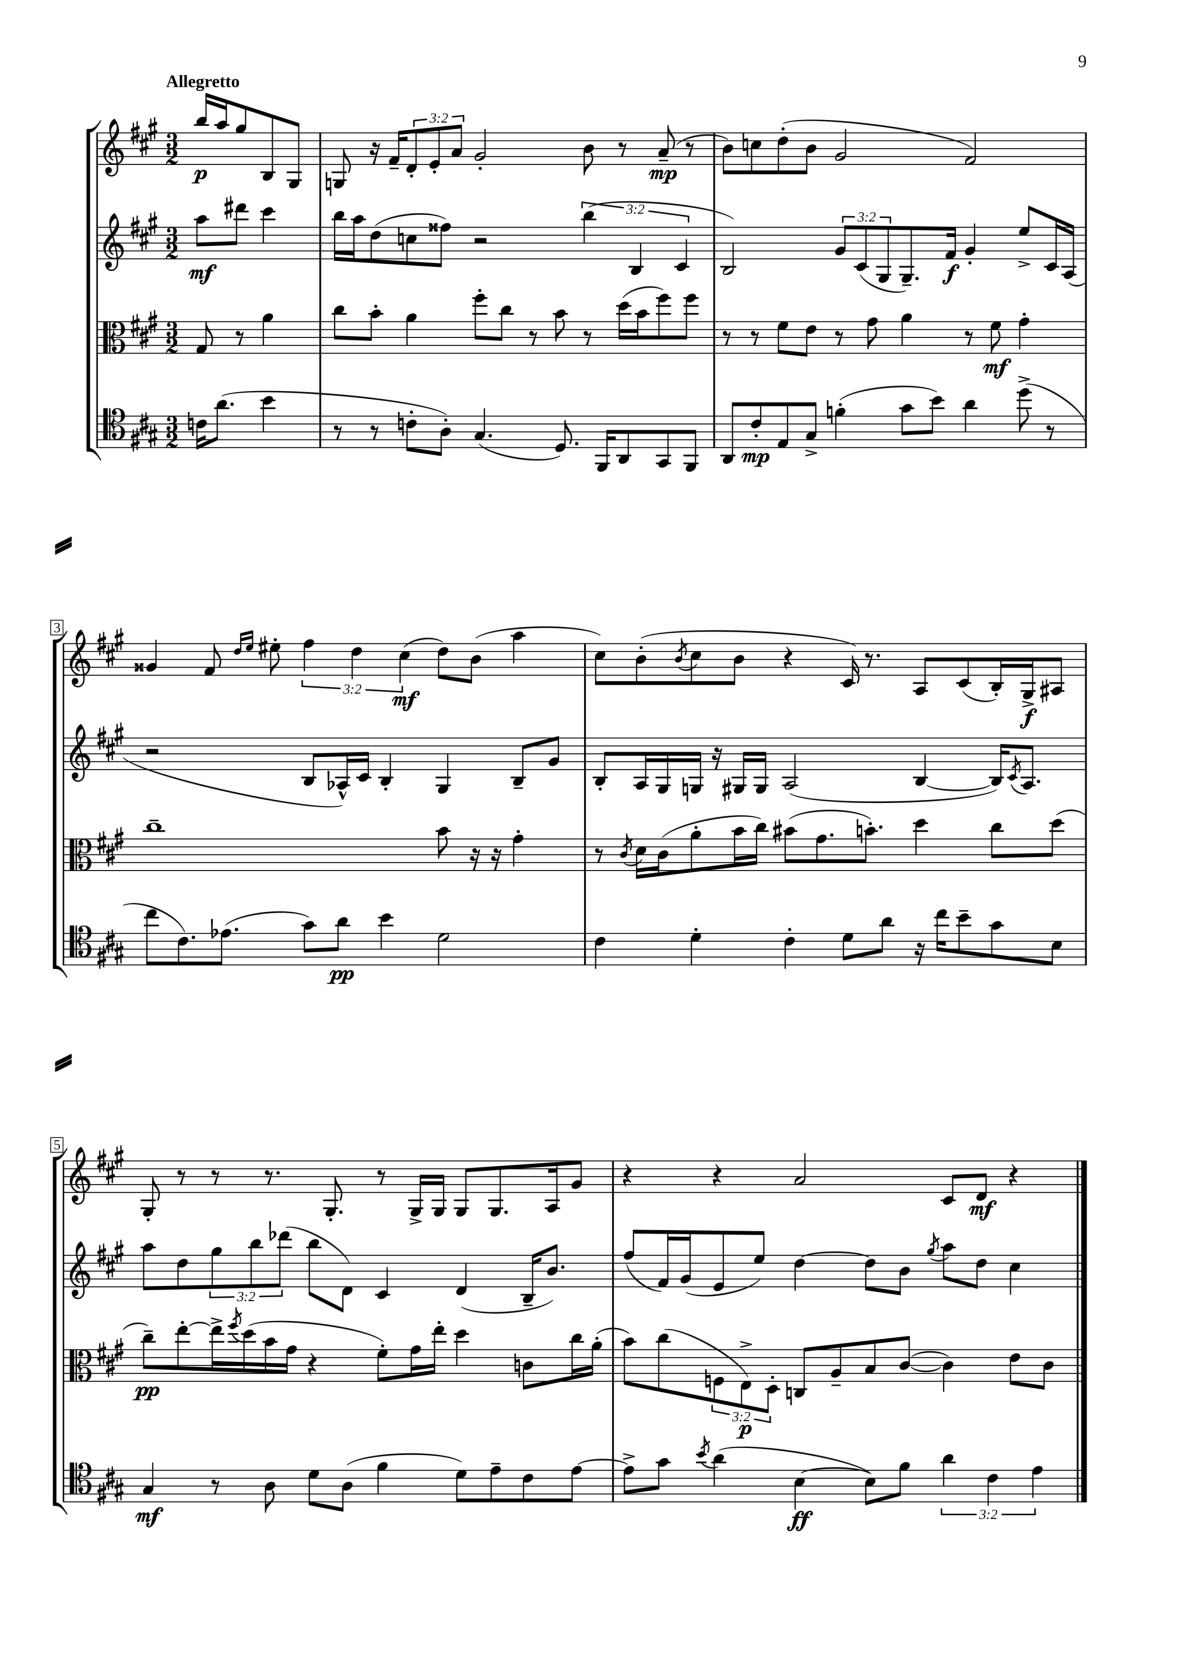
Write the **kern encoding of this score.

**kern	**dynam	**kern	**dynam	**kern	**dynam	**kern	**dynam
*part4	*part4	*part3	*part3	*part2	*part2	*part1	*part1
*staff4	*staff4	*staff3	*staff3	*staff2	*staff2	*staff1	*staff1
*clefC4	*	*clefC3	*	*clefG2	*	*clefG2	*
*k[f#c#g#]	*	*k[f#c#g#]	*	*k[f#c#g#]	*	*k[f#c#g#]	*
*M3/2	*	*M3/2	*	*M3/2	*	*M3/2	*
=	=	=	=	=	=	=	=
!	!	!	!	!	!	!LO:TX:a:B:t=Allegretto	!
16cn\KL	.	8G#/	.	8aa\L	mf	16bb/LL	p
(8.a\J	.	.	.	.	.	16aa/J	.
.	.	8r	.	8ddd#X\J	.	8gg#/	.
4b\	.	4a\	.	4ccc#\	.	8B/	.
.	.	.	.	.	.	8G#/J	.
=1	=1	=1	=1	=1	=1	=1	=1
8r	.	8cc#\L	.	16bb\LL	.	8Gn/	.
.	.	.	.	16aa\J	.	.	.
8r	.	8b'\J	.	(8dd\	.	16r	.
.	.	.	.	.	.	16f#~/KL	.
8cn'\L	.	4a\	.	8ccn\	.	12d'/	.
.	.	.	.	.	.	12e'/	.
8A'\J)	.	.	.	8ff##X\J)	.	.	.
.	.	.	.	.	.	12a/J	.
(4.G#/	.	8ff#'\L	.	2r	.	2g#'/	.
.	.	8cc#\J	.	.	.	.	.
.	.	8r	.	.	.	.	.
8.D/)	.	8b\	.	.	.	.	.
.	.	8r	.	(6bb\	.	8b\	.
16FF#/KL	.	.	.	.	.	.	.
8AA/	.	(16dd\LL	.	.	.	8r	.
.	.	.	.	6B/	.	.	.
.	.	16b\J	.	.	.	.	.
8GG#/	.	8ff#\)	.	.	.	(8a~/	mp
.	.	.	.	6c#/	.	.	.
8FF#/J	.	8ff#\J	.	.	.	8r	.
=2	=2	=2	=2	=2	=2	=2	=2
8AA/L	.	8r	.	2B/)	.	8b\L)	.
8c#'/	mp	8r	.	.	.	8ccn\	.
8E/	.	8f#\L	.	.	.	(8dd'\	.
8G#^/J	.	8e\J	.	.	.	8b\J	.
(4fn'\	.	8r	.	12g#/L	.	2g#/	.
.	.	.	.	(12c#/	.	.	.
.	.	8g#\	.	.	.	.	.
.	.	.	.	12G#/	.	.	.
8g#\L	.	4a\	.	8.G#~/)	.	.	.
8b\J)	.	.	.	.	.	.	.
.	.	.	.	16f#/Jk	f	.	.
4a\	.	8r	.	4g#'/	.	2f#/)	.
.	.	8f#\	mf	.	.	.	.
(8dd^\	.	4g#'\	.	8ee^/L	.	.	.
8r	.	.	.	16c#/L	.	.	.
.	.	.	.	(16A/JJ	.	.	.
!!LO:LB:g=z
=3	=3	=3	=3	=3	=3	=3	=3
8cc#\L	.	1cc#~	.	2r	.	4g##X/	.
8.c#\)	.	.	.	.	.	.	.
.	.	.	.	.	.	8f#/	.
(8.e-X\J	.	.	.	.	.	.	.
.	.	.	.	.	.	16qqdd/LL	.
.	.	.	.	.	.	16qqee/JJ	.
.	.	.	.	.	.	8ee#X'\	.
8g#\L)	.	.	.	8B/L	.	6ff#\	.
8a\J	pp	.	.	16A-X^^/L)	.	.	.
.	.	.	.	.	.	6dd\	.
.	.	.	.	16c#/JJ	.	.	.
4b\	.	.	.	4B'/	.	.	.
.	.	.	.	.	.	(6cc#\	mf
2d\	.	8b\	.	4G#/	.	8dd\L)	.
.	.	16r	.	.	.	(8b\J	.
.	.	16r	.	.	.	.	.
.	.	4g#'\	.	8B~/L	.	4aa\	.
.	.	.	.	8g#/J	.	.	.
=4	=4	=4	=4	=4	=4	=4	=4
4c#\	.	8r	.	8B'/L	.	8cc#\L)	.
.	.	8qc#/	.	.	.	.	.
.	.	16d\LL	.	16A/L	.	(8b'\	.
.	.	(16c#\J	.	16G#/	.	.	.
.	.	.	.	.	.	8qb/	.
4d'\	.	8a'\	.	16Gn/JJ	.	8cc#\	.
.	.	.	.	16r	.	.	.
.	.	16b\L	.	16G#X/LL	.	8b\J	.
.	.	16cc#\JJ)	.	16G#/JJ	.	.	.
4c#'\	.	(8b#X\L	.	(2A/	.	4r	.
.	.	8.g#\	.	.	.	.	.
8d\L	.	.	.	.	.	16c#/)	.
.	.	8.bn'\J)	.	.	.	8.r	.
8a\J	.	.	.	.	.	.	.
16r	.	4dd\	.	[4B/	.	8A/L	.
16cc#\KL	.	.	.	.	.	.	.
8b~\	.	.	.	.	.	(8c#/	.
8g#\	.	8cc#\L	.	16B/KL])	.	16B'/L)	.
.	.	.	.	8qc#/	.	.	.
.	.	.	.	8.A/J	.	16G#^/J	f
8B\J	.	(8dd\J	.	.	.	8A#X/J	.
!!LO:LB:g=z
=5	=5	=5	=5	=5	=5	=5	=5
4G#/	mf	8cc#~\L)	pp	8aa\L	.	8G#'/	.
.	.	[8ee'\	.	8dd\	.	8r	.
8r	.	16ee^\L]	.	12gg#\	.	8r	.
.	.	8qff#/	.	.	.	.	.
.	.	(16dd\	.	.	.	.	.
.	.	.	.	12bb\	.	.	.
8A\	.	16b\	.	.	.	8.r	.
.	.	.	.	(12ddd-X\J	.	.	.
.	.	16g#\JJ	.	.	.	.	.
8d\L	.	4r	.	8bb\L	.	.	.
.	.	.	.	.	.	8.G#'/	.
(8A\J	.	.	.	8d\J)	.	.	.
4f#\	.	8f#'\L)	.	4c#/	.	8r	.
.	.	16g#\L	.	.	.	16G#^/LL	.
.	.	16ee'\JJ	.	.	.	16G#/JJ	.
8d\L)	.	4dd\	.	(4d/	.	8G#/L	.
8e~\	.	.	.	.	.	8.G#/	.
8c#\	.	8cn\L	.	16B~/KL	.	.	.
.	.	.	.	8.b/J)	.	16A/k	.
[8e\J	.	16cc#\L	.	.	.	8g#/J	.
.	.	(16a'\JJ	.	.	.	.	.
=6	=6	=6	=6	=6	=6	=6	=6
8e^\L]	.	8b\L)	.	(8ff#/L	.	4r	.
8g#\J	.	(8cc#\	.	16f#/L)	.	.	.
.	.	.	.	(16g#/J	.	.	.
8qb/	.	.	.	.	.	.	.
(4a\	.	12Fn\	.	8e/	.	4r	.
.	.	12E^\)	p	.	.	.	.
.	.	.	.	8ee/J)	.	.	.
.	.	12D'\J	.	.	.	.	.
[4B\	ff	8Cn/L	.	[4dd\	.	2a/	.
.	.	8A~/	.	.	.	.	.
8B\L])	.	8B/	.	8dd\L]	.	.	.
8f#\J	.	([8c#/J	.	8b\J	.	.	.
.	.	.	.	8qgg#/	.	.	.
6a\	.	4c#\])	.	8aa\L	.	8c#/L	.
.	.	.	.	8dd\J	.	8d/J	mf
6c#\	.	.	.	.	.	.	.
.	.	8e\L	.	4cc#\	.	4r	.
6e\	.	.	.	.	.	.	.
.	.	8c#\J	.	.	.	.	.
==	==	==	==	==	==	==	==
*-	*-	*-	*-	*-	*-	*-	*-
